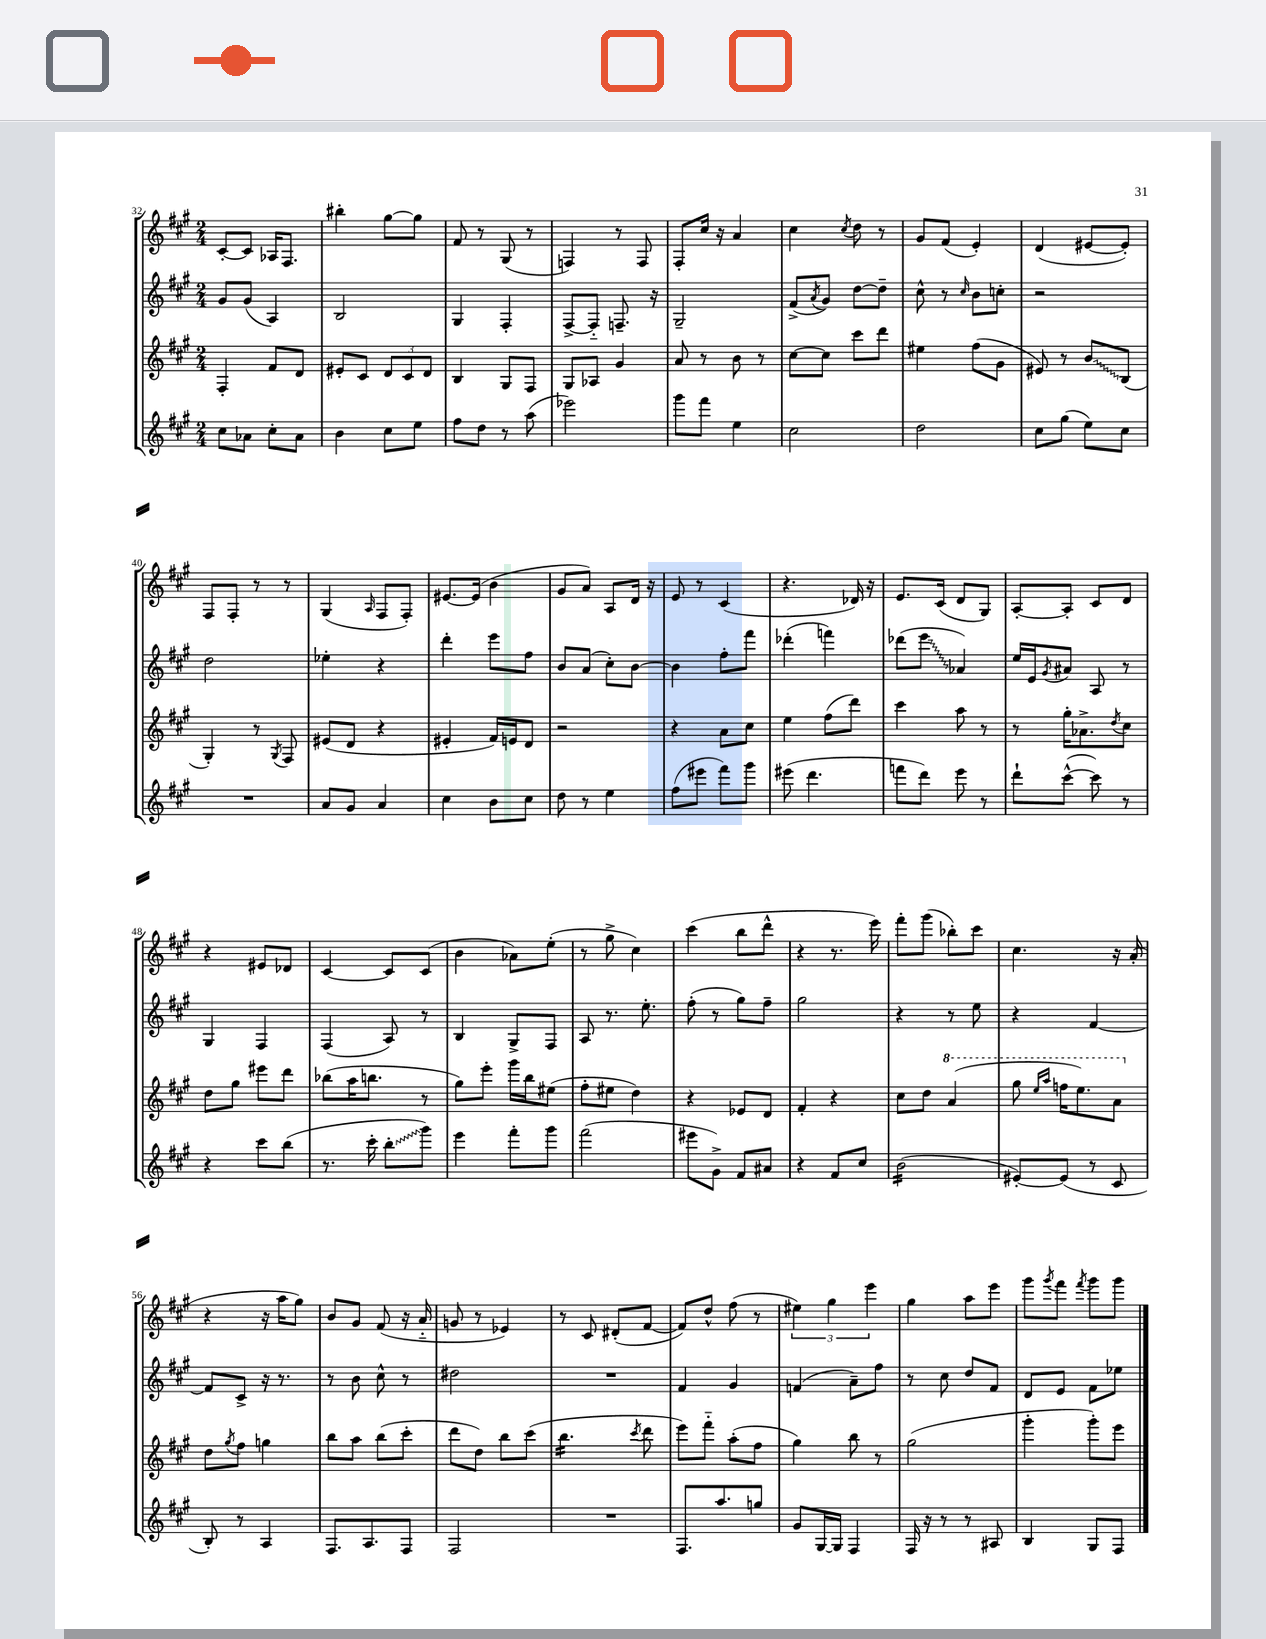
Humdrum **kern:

**kern	**kern	**kern	**kern
*staff4	*staff3	*staff2	*staff1
*clefG2	*clefG2	*clefG2	*clefG2
*k[f#c#g#]	*k[f#c#g#]	*k[f#c#g#]	*k[f#c#g#]
*M2/4	*M2/4	*M2/4	*M2/4
8cc#	4F#'	8g#	[8c#'
8a-	.	(8g#	8c#]
8cc#'	8f#	4A)	16A-
.	.	.	8.F#
8a-	8d	.	.
=	=	=	=
4b	8e#'	2B	4bb#'
.	8c#	.	.
8cc#	12d	.	[8gg#
.	12c#	.	.
8ee	.	.	8gg#]
.	12d	.	.
=	=	=	=
8ff#	4B	4G#	8f#
8dd	.	.	8r
8r	8G#	4F#'	(8G#
(8aa	8F#	.	8r
=	=	=	=
2eee-)	8G#	[8F#^	4F)
.	8A-	8F#'~]	.
.	4g#	8.F~	8r
.	.	.	8F
.	.	16r	.
=	=	=	=
8ggg#	8a	2G#~	8F#'
8fff#	8r	.	16cc#
.	.	.	16r
4ee	8b	.	4a
.	8r	.	.
=	=	=	=
2cc#	[8cc#	(8f#^	4cc#
.	.	8qa	.
.	8cc#]	8g#)	.
.	.	.	8qcc#
.	8ccc#	[8dd	8dd
.	8ddd	8dd~]	8r
=	=	=	=
2dd	4ee#	8cc#^^	8g#
.	.	8r	(8f#
.	.	16qqcc#	.
.	(8ff#	8b	4e')
.	8g#	8cc'	.
=	=	=	=
8cc#	8e#)	2r	(4d
(8gg#	8r	.	.
8ee)	8b	.	[8e#
8cc#	(8B	.	8e#'])
=	=	=	=
2r	4G#')	2dd	8F#
.	.	.	8F#'
.	8r	.	8r
.	8qG#	.	.
.	8F#	.	8r
=	=	=	=
8a	(8e#	4ee-'	(4G#
8g#	8d	.	.
.	.	.	16qqA
4a	4r	4r	8F#
.	.	.	8F#')
=	=	=	=
4cc#	4e#'	4ddd'	[8.e#
.	.	.	(16e#]
8b	16f#)	8eee	4b
.	16e	.	.
8cc#	8d	8ff#	.
=	=	=	=
8dd	2r	8b	8g#
8r	.	(8a	8a)
4ee	.	8cc#')	8A
.	.	[8b	16d
.	.	.	16r
=	=	=	=
(8ff#	4r	4b]	8e
8eee#	.	.	8r
8fff#)	8a	8ff#'	(4c#
8ggg#	8cc#	8fff#	.
=	=	=	=
(8eee#	4ee	(4ddd-'	4.r
4.ddd	.	.	.
.	(8ff#	4fff)	.
.	8ddd)	.	16d-)
.	.	.	16r
=	=	=	=
8fff	4ccc#	(8ddd-	8.e
8ddd)	.	8eee	.
.	.	.	(16c#
8eee	8aa	4a-)	8d
8r	8r	.	8G#)
=	=	=	=
8ddd`	8r	16ee	[8A'
.	.	16e	.
.	.	8qg#	.
([8ccc#^^	16gg#'	8a#	8A']
.	8.a-^	.	.
8ccc#])	.	8A	8c#
.	8qdd	.	.
8r	8cc#	8r	8d
=	=	=	=
4r	8dd	4G#	4r
.	8gg#	.	.
8ccc#	8eee#	4F#	8e#
(8bb	8ddd	.	8d-
=	=	=	=
8.r	(8bb-	(4F#	[4c#
.	16aa	.	.
16ccc#'	8.bb	.	.
8bb'	.	8A)	8c#]
8ggg#)	8r	8r	(8c#
=	=	=	=
4eee	8gg#)	4B	4b
.	8eee'	.	.
8fff#'	16ggg#	8G#^	8a-)
.	16bb	.	.
8ggg#	(8ee#	8F#	(8ee'
=	=	=	=
(2fff#	8ff#'	8A	8r
.	8ee#	8.r	8gg#^
.	4dd)	.	4cc#)
.	.	8.ee'	.
=	=	=	=
8eee#	4r	(8ff#'	(4ccc#
8g#^)	.	8r	.
8f#	8e-	8gg#)	8bb
8a#	8d	8ff#~	8ddd^^
=	=	=	=
4r	4f#'	2gg#	4r
8f#	4r	.	8.r
8cc#	.	.	.
.	.	.	16eee)
=	=	=	=
(2b	8cc#	4r	8fff#'
.	8dd	.	(8ggg#
.	(4aa	8r	8bb-')
.	.	8ee	8ccc#
=	=	=	=
[8e#')	8ggg#	4r	4.cc#
.	16qqeee	.	.
.	16qqaaa	.	.
(8e#]	16fff	.	.
.	8.eee)	.	.
8r	.	[4f#	.
8c#	8aa	.	16r
.	.	.	(16a'
=	=	=	=
8B')	8dd	8f#]	4r
.	8qgg#	.	.
8r	8ff#	8c#^	.
4A	4gg	16r	16r
.	.	8.r	16aa
.	.	.	8gg#)
=	=	=	=
8.F#	8bb	8r	8b
.	8aa	8b	8g#
8.A	.	.	.
.	(8bb	8cc#^^	(8f#
8F#	8ccc#'	8r	16r
.	.	.	16a'~
=	=	=	=
2F#	8ddd	2dd#	8g
.	8dd)	.	8r
.	8bb	.	4e-)
.	(8ccc#	.	.
=	=	=	=
2r	4.bb	2r	8r
.	.	.	8c#
.	.	.	(8d#'
.	8qccc#	.	.
.	8ddd	.	[8f#
=	=	=	=
8.F#	8eee)	4f#	8f#])
.	8fff#'~	.	8dd^^
8.aa	.	.	.
.	(8aa'	4g#	(8ff#
8gg	8ff#	.	8r
=	=	=	=
8g#	4gg#)	(4f	6ee#)
[16G#	.	.	.
.	.	.	6gg#
16G#]	.	.	.
4F#	8bb	8a~)	.
.	.	.	6eee
.	8r	8ff#	.
=	=	=	=
16F#	(2gg#	8r	4gg#
16r	.	.	.
8r	.	8cc#	.
8r	.	8dd	8aa
8A#	.	8f#	8eee
=	=	=	=
4B	4ggg#'	8d	8ggg#
.	.	.	8qggg#
.	.	8e	8fff#
.	.	.	8qfff#
8G#	8ggg#')	8f#	8ggg#
8F#	8eee	8ee-	8ggg#
==	==	==	==
*-	*-	*-	*-
